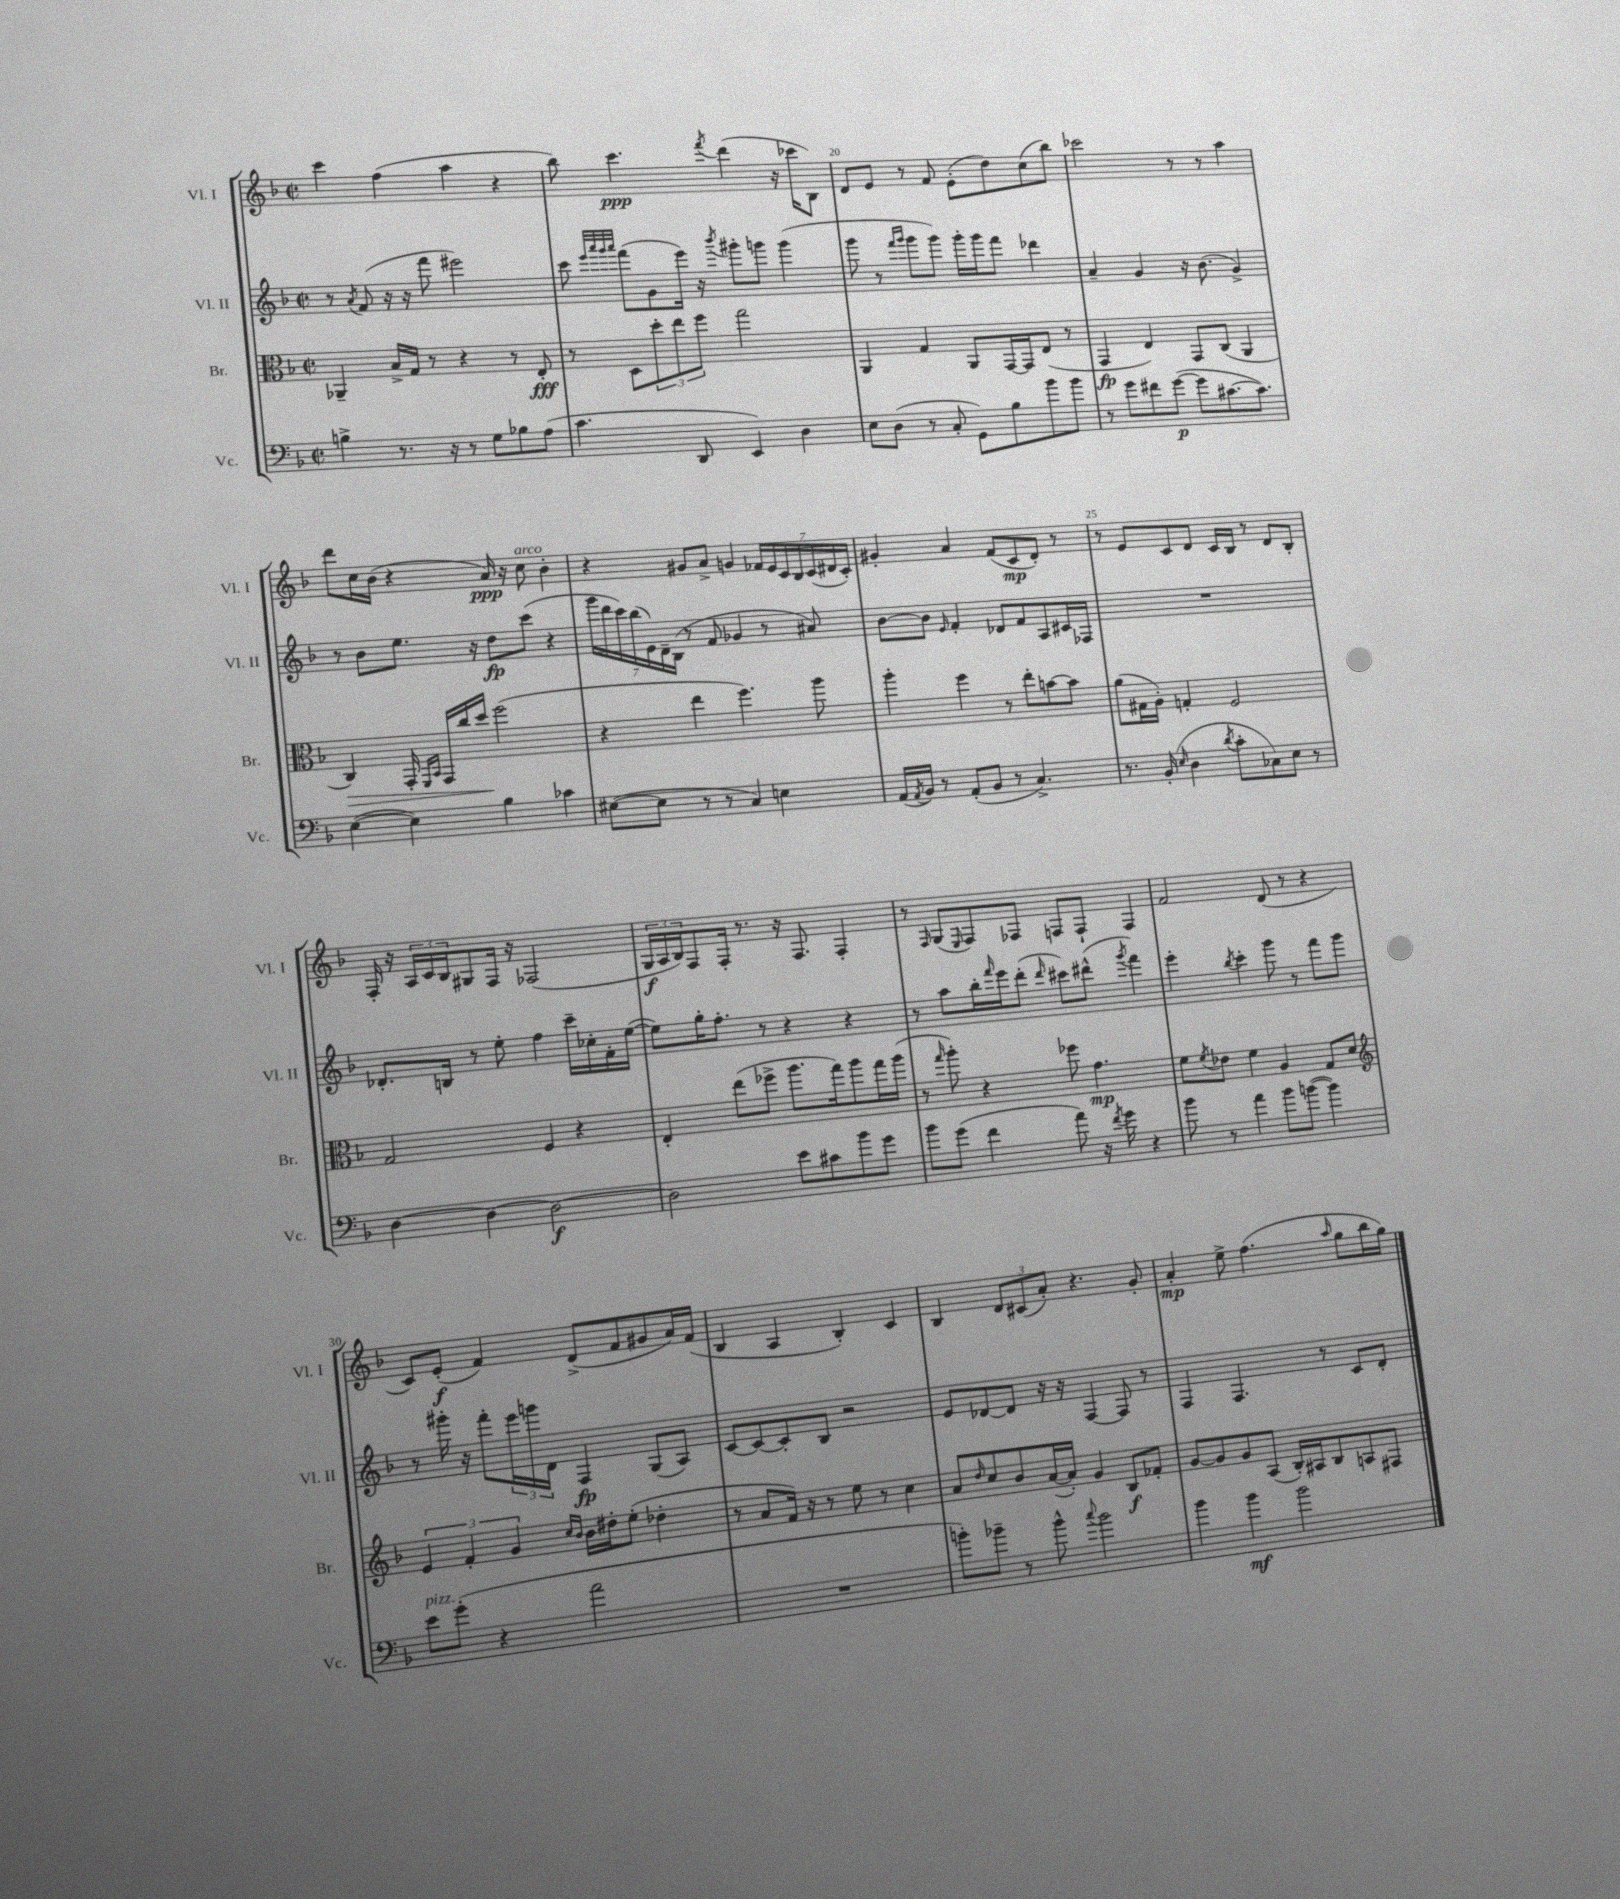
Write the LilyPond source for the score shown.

<<
\new StaffGroup <<
\new Staff = "s0" \with { instrumentName = "Vl. I" shortInstrumentName = "Vl. I" } {
    \clef treble \key f \major \defaultTimeSignature \time 2/2
    c'''4 f''4( a''4 r4 |
    bes''8) c'''4.\ppp \acciaccatura { f'''8 } d'''4( r16 ces'''16 bes8) |
    d'8 e'8 r8 f'8 e'8-.( d''8) c''8( bes''8) |
    ces'''2 r8 r8 a''4 |
    d'''8 c''16 bes'16( r4 a'16\ppp) r16 c''8^\markup { \italic "arco" } bes'4-. |
    r4 gis'8 a'8-> g'4 \tuplet 7/4 { fes'16 e'16 c'16 bes16 c'16( dis'16 c'16-.) } |
    gis'4-. a'4 f'8( c'8\mp d'8-.) r8 |
    r8 e'8 c'8 d'8 c'16 bes16 r8 d'8 bes8-. |
    f16-. r16 \tuplet 3/2 { a16 c'16 bes16 } gis8 f16 r16 fes2( |
    \tuplet 3/2 { g16\f a16 bes16) } f8 f16-. r8. r16 f8. f4-. |
    r8 \grace { f16 } g8( \grace { e16 } f8) fes8 f8 f8-! f4 |
    f'2 d'8( r8 r4 |
    c'8) e'8-.\f( f'4) d'8->( f'8 gis'8 a'16) f'16( |
    bes4 a4 bes4-.) c'4 |
    bes4 \tuplet 3/2 { d'8 cis'8( a'8-.) } r4. g'8-. |
    a'4-.\mp e''8-> f''4.( \grace { a''16 } g''8 bes''16 g''16) \bar "|." |
}
\new Staff = "s1" \with { instrumentName = "Vl. II" shortInstrumentName = "Vl. II" } {
    \clef treble \key f \major \defaultTimeSignature \time 2/2
    r8 \acciaccatura { a'8 } f'8( r16 r16 f'''8 eis'''2) |
    c'''8 \grace { e'''32 a'''32 g'''32 a'''32 } f'''8( g'8 e'''16) r16 \acciaccatura { bes'''8 } gis'''8-. g'''8 g'''4( |
    g'''8 r8 \grace { f'''16 g'''16 } g'''8 g'''8) g'''16-. g'''16 f'''8 des'''4 |
    a'4-- g'4 r16 bes'8.( g'4->) |
    r8 bes'8 e''8. r16 d''8\fp c'''8( r4 |
    \tuplet 7/4 { g'''16 d'''16 c'''16) bes''16( e'16) d'16-- bes16( } r8 f'8 ges'4 r8 ais'8) |
    bes'8~ bes'8 \grace { e'16 } f'4-. des'8 f'8 a8 cis'16 fes16 |
    R1 |
    des'8.-. b16 r8 e''8-. f''4 c'''16-- ces''16-. f'16-. e''16~( |
    e''8) g''16-. f''8.-. r8 r4 r4 |
    r8 a''8 bes''16-. \grace { f'''16 } e'''16 d'''8-.( \grace { d'''16 } cis'''8) dis'''8-^( \acciaccatura { g'''8 } f'''4) |
    e'''4-. \acciaccatura { bes''8 } c'''4-. g'''8 r8 f'''8 g'''8 |
    r8 gis'''16-. r16 f'''8-. \tuplet 3/2 { e'''16 g'''16 d'16 } f4\fp g8( a8) |
    c'8~ c'8~ c'8-. bes8 r2 |
    e'8 des'8~ des'8 r16 r16 f4~ f8 r8 |
    f4 f4. r8 c'8 d'8-. \bar "|." |
}
\new Staff = "s2" \with { instrumentName = "Br." shortInstrumentName = "Br." } {
    \clef alto \key f \major \defaultTimeSignature \time 2/2
    aes,4-- bes16-> g16 r8 r4 r8 e8-.\fff |
    r8 d8 \tuplet 3/2 { d''8-. e''8 f''8 } g''2 |
    a,4 g4 a,8 g,16~ g,16 e8( r8 |
    g,4\fp e4) g,8 c8( a,4 |
    c4\>) g,16-. \grace { f,16 bes,16 } g,16 c''16 d''16\! f''2( |
    r4 e''4 f''4.) a''8 |
    a''4-. f''4 r8 e''8-. b'8~ b'8 |
    a'8( gis16 a16-.) g4-. f2 |
    g2 f4 r4 |
    e4-. e''8( fes''8-> a''8. g''16) a''8 g''16 a''16( |
    r8 \grace { g''16 } a''8-.) r4 fes''8 g'4.\mp |
    f'8 \acciaccatura { f'8 } ees'8 f'4 a4 g8 d'8 |
    \clef treble \tuplet 3/2 { e'4 f'4-. g'4 } \grace { c''16 bes'16 } bes'16 dis''16-. e''8-.( des''4-. |
    r8 a'8 f'16) r16 r8 e''8 r8 c''4 |
    a'8 \grace { d''16 } c''8 bes'8 a'16~( a'16-.) g'4 bes8\f fes'8-. |
    g'8~ g'8 g'8 a8( bes16-.) ais16 bes8 a8 fis8 \bar "|." |
}
\new Staff = "s3" \with { instrumentName = "Vc." shortInstrumentName = "Vc." } {
    \clef bass \key f \major \defaultTimeSignature \time 2/2
    b4-> r8. r16 r8 g8 bes8 a8( |
    c'4. d,8 e,4) d4 |
    e8 d8( r8 c8-. g,8) bes8 bes'8 bes'8 |
    r8 g'8 fis'8 g'8~\p( g'8 cis'8.~ cis'8.) |
    e4~( e4) bes4 ces'4 |
    eis8~( eis8 r8 r8 c4) e4 |
    a,16( \acciaccatura { a,8 } bes,16) r8 a,8-.( bes,8 r8 c4.->) |
    r8. bes,16-.( \grace { e16 } d4 \acciaccatura { d'8 } c'8-. ces8) e8 r8 |
    d4~ d4~ d2~\f |
    d2 e'8 cis'8 bes'8 g'8 |
    bes'8 g'8( f'4 a'8) r16 \acciaccatura { f'8 } g'16 r4 |
    bes'8 r8 a'4 bes'8 b'8~( b'4) |
    e'8^\markup { \italic "pizz." } g'8-.( r4 a'2 |
    R1 |
    b'8-.) bes'8-- r8 bes'8-^ \appoggiatura { c''8 } bes'2 |
    bes'4 bes'4\mf bes'2 \bar "|." |
}
>>
>>
\layout { \context { \Score currentBarNumber = #18 \override BarNumber.break-visibility = ##(#f #t #t) barNumberVisibility = #(every-nth-bar-number-visible 5) } }
